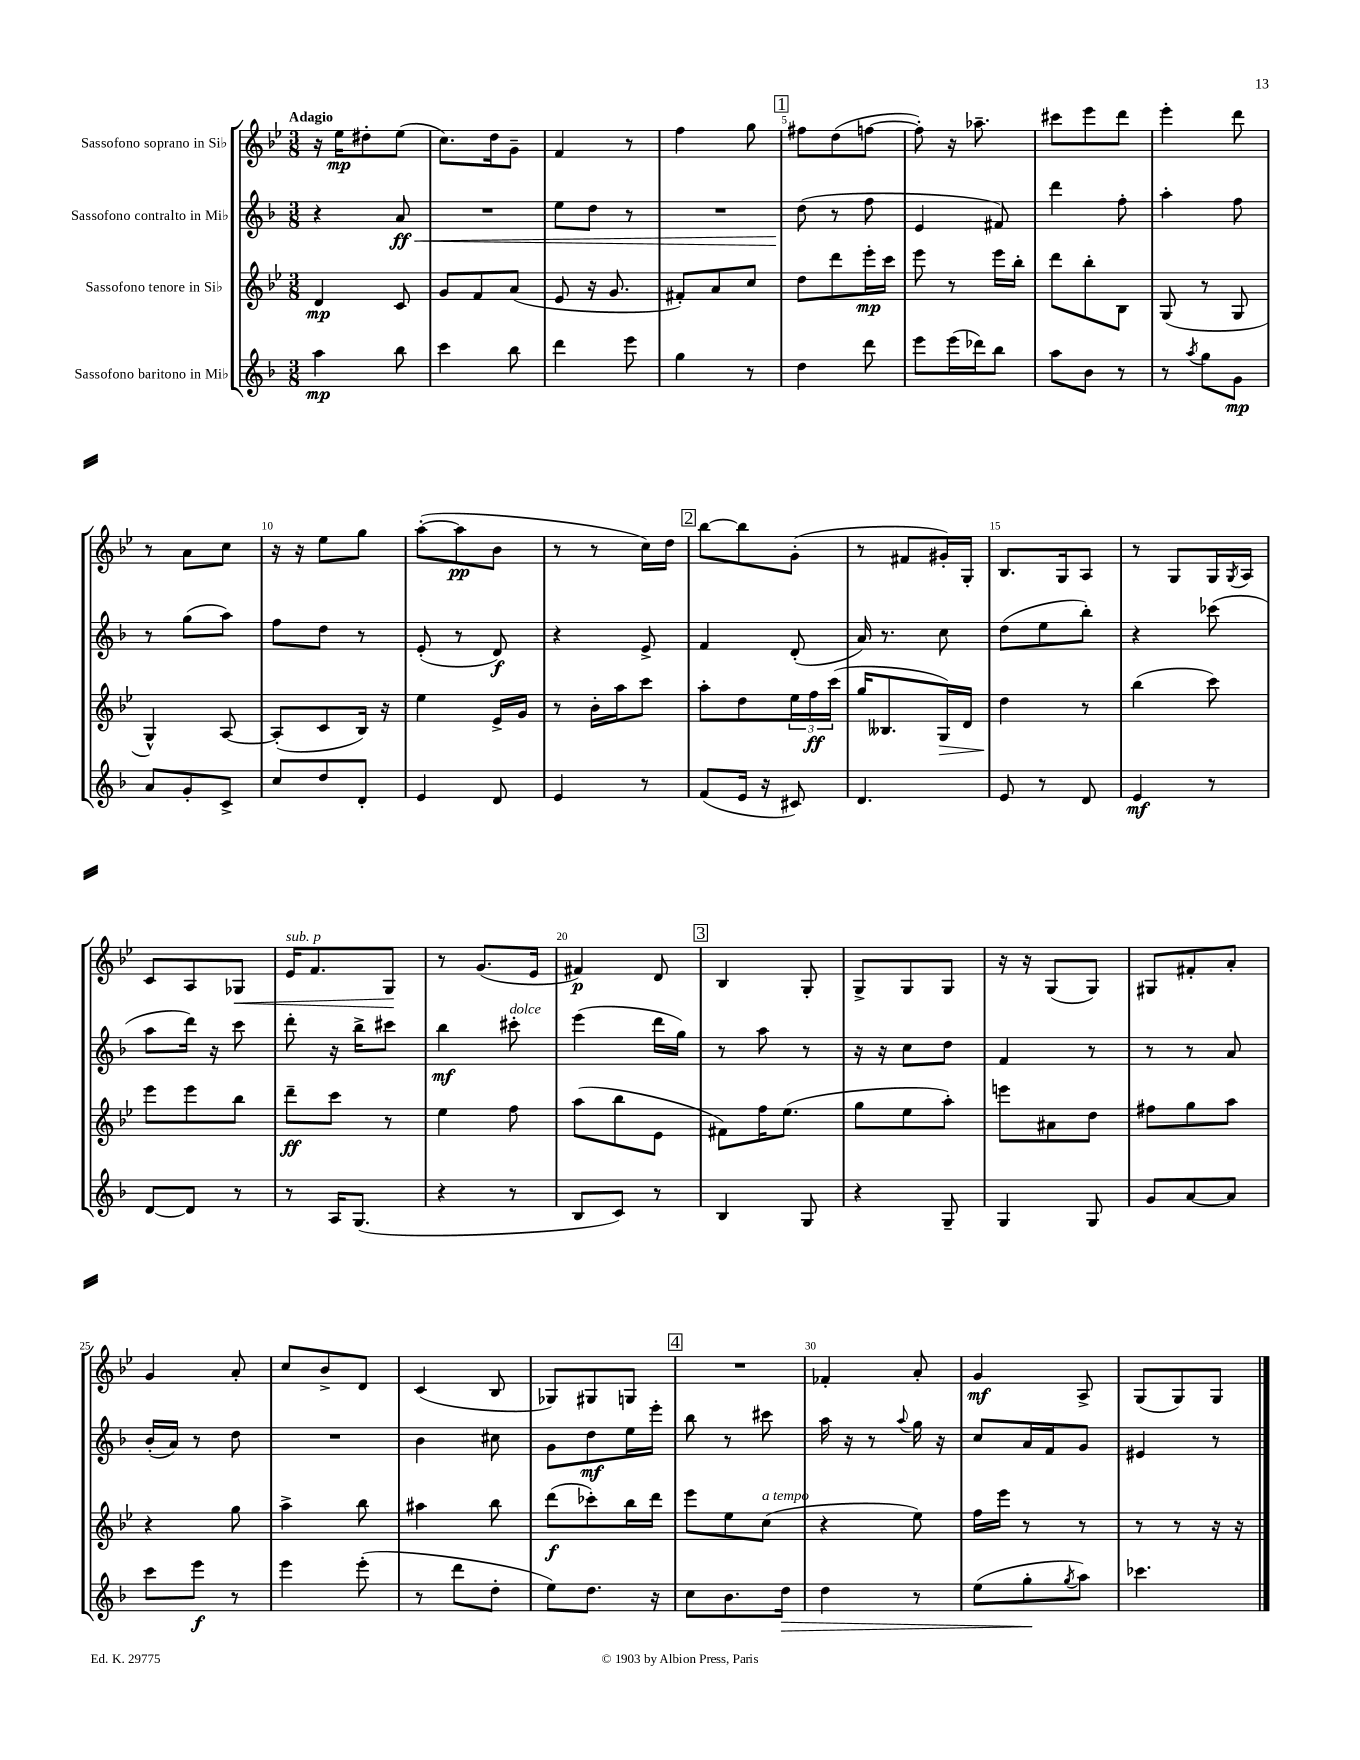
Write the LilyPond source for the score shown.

<<
\new StaffGroup <<
\new Staff = "s0" \with { instrumentName = "Sassofono soprano in Sib" } {
    \clef treble \key bes \major \numericTimeSignature \time 3/8 \tempo "Adagio"
    r16 ees''16\mp dis''8-. ees''8( |
    c''8.) d''16 g'8-- |
    f'4 r8 |
    f''4 g''8 |
    \mark \markup { \box "1" } fis''8 d''8( f''8~ |
    f''8-.) r16 aes''8.-- |
    cis'''8 ees'''8 d'''8 |
    ees'''4-. d'''8 |
    r8 a'8 c''8 |
    r16 r16 ees''8 g''8 |
    a''8~-.( a''8\pp bes'8 |
    r8 r8 c''16) d''16 |
    \mark \markup { \box "2" } bes''8~ bes''8 g'8-.( |
    r8 fis'8 gis'16-.) g16-. |
    bes8. g16 a8 |
    r8 g8 g16 \acciaccatura { g8 } a16 |
    c'8 a8 ges8\< |
    ees'16^\markup { \italic "sub. p" } f'8. g8\! |
    r8 g'8.( ees'16 |
    fis'4\p) d'8 |
    \mark \markup { \box "3" } bes4 g8-. |
    g8-> g8 g8 |
    r16 r16 g8( g8) |
    gis8 fis'8-. a'8-. |
    g'4 a'8-. |
    c''8 bes'8-> d'8 |
    c'4( bes8 |
    ges8) gis8 g8 |
    \mark \markup { \box "4" } R4. |
    fes'4-. a'8-. |
    g'4\mf a8-> |
    g8( g8) g8 \bar "|." |
}
\new Staff = "s1" \with { instrumentName = "Sassofono contralto in Mib" } {
    \clef treble \key f \major \numericTimeSignature \time 3/8
    r4 a'8\ff\< |
    R4. |
    e''8 d''8 r8 |
    R4. |
    \mark \markup { \box "1" } d''8\!( r8 f''8 |
    e'4 fis'8) |
    d'''4 f''8-. |
    a''4-. f''8 |
    r8 g''8( a''8) |
    f''8 d''8 r8 |
    e'8-.( r8 d'8\f) |
    r4 e'8-> |
    \mark \markup { \box "2" } f'4 d'8-.( |
    a'16) r8. c''8 |
    d''8( e''8 bes''8-.) |
    r4 ces'''8( |
    a''8 d'''16) r16 c'''8 |
    d'''8-. r16 bes''16-> cis'''8 |
    bes''4\mf cis'''8-.^\markup { \italic "dolce" } |
    e'''4( d'''16 g''16) |
    \mark \markup { \box "3" } r8 a''8 r8 |
    r16 r16 c''8 d''8 |
    f'4 r8 |
    r8 r8 a'8 |
    bes'16-.( a'16) r8 d''8 |
    R4. |
    bes'4 cis''8 |
    g'8 d''8\mf e''16 e'''16-. |
    \mark \markup { \box "4" } bes''8 r8 cis'''8 |
    a''16 r16 r8 \appoggiatura { a''8 } g''16 r16 |
    c''8 a'16 f'16 g'8 |
    eis'4 r8 \bar "|." |
}
\new Staff = "s2" \with { instrumentName = "Sassofono tenore in Sib" } {
    \clef treble \key bes \major \numericTimeSignature \time 3/8
    d'4\mp c'8 |
    g'8 f'8 a'8( |
    ees'8 r16 g'8. |
    fis'8-.) a'8 c''8 |
    \mark \markup { \box "1" } d''8 d'''8 ees'''16-.\mp c'''16 |
    ees'''8 r8 ees'''16 bes''16-. |
    d'''8 bes''8-. bes8 |
    g8( r8 g8 |
    g4-^) a8~ |
    a8-.( c'8 bes16) r16 |
    ees''4 ees'16-> g'16 |
    r8 bes'16-. a''16 c'''8 |
    \mark \markup { \box "2" } a''8-. d''8 \tuplet 3/2 { ees''16 f''16\ff c'''16( } |
    g''16 beses8. g16\>) d'16 |
    d''4\! r8 |
    bes''4( c'''8) |
    ees'''8 ees'''8 bes''8 |
    d'''8--\ff c'''8 r8 |
    ees''4 f''8 |
    a''8( bes''8 ees'8 |
    \mark \markup { \box "3" } fis'8) f''16 ees''8.( |
    g''8 ees''8 a''8-.) |
    e'''8 ais'8 d''8 |
    fis''8 g''8 a''8 |
    r4 g''8 |
    a''4-> bes''8 |
    ais''4 bes''8 |
    d'''8\f( ces'''8-.) bes''16 d'''16 |
    \mark \markup { \box "4" } ees'''8 ees''8 c''8^\markup { \italic "a tempo" }( |
    r4 ees''8) |
    f''16 ees'''16 r8 r8 |
    r8 r8 r16 r16 \bar "|." |
}
\new Staff = "s3" \with { instrumentName = "Sassofono baritono in Mib" } {
    \clef treble \key f \major \numericTimeSignature \time 3/8
    a''4\mp bes''8 |
    c'''4 bes''8 |
    d'''4 e'''8 |
    g''4 r8 |
    \mark \markup { \box "1" } d''4 d'''8 |
    e'''8 e'''16( des'''16) bes''8 |
    a''8 bes'8 r8 |
    r8 \acciaccatura { a''8 } g''8 g'8\mp |
    a'8 g'8-. c'8-> |
    c''8 d''8 d'8-. |
    e'4 d'8 |
    e'4 r8 |
    \mark \markup { \box "2" } f'8( e'16 r16 cis'8) |
    d'4. |
    e'8 r8 d'8 |
    e'4\mf r8 |
    d'8~ d'8 r8 |
    r8 a16 g8.( |
    r4 r8 |
    bes8 c'8) r8 |
    \mark \markup { \box "3" } bes4 g8 |
    r4 g8-- |
    g4 g8 |
    g'8 a'8~ a'8 |
    c'''8 e'''8\f r8 |
    e'''4 e'''8-.( |
    r8 d'''8 d''8-. |
    e''8) d''8. r16 |
    \mark \markup { \box "4" } c''8 bes'8. d''16\> |
    d''4 r8 |
    e''8( g''8-.\! \acciaccatura { g''8 } a''8) |
    ces'''4. \bar "|." |
}
>>
>>
\layout { \context { \Score \override BarNumber.break-visibility = ##(#f #t #t) barNumberVisibility = #(every-nth-bar-number-visible 5) } }
